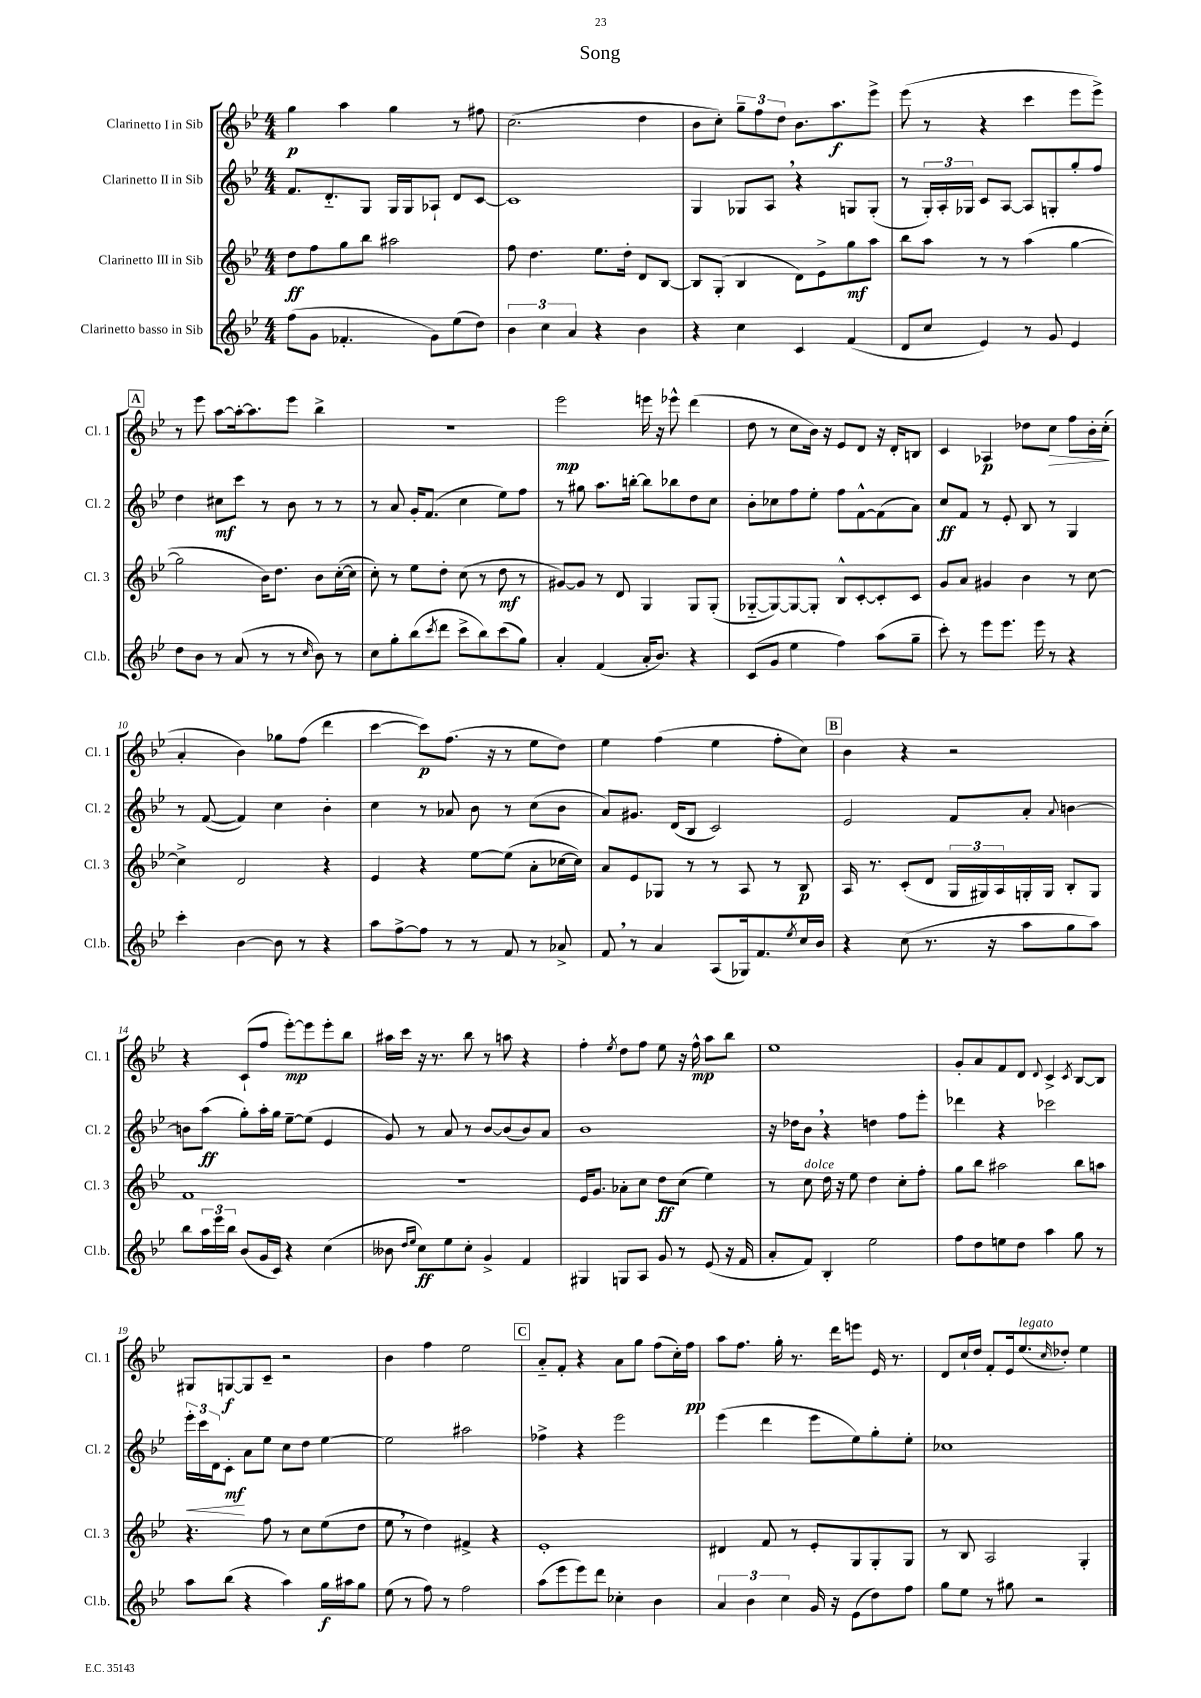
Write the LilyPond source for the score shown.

\header { title = "Song" }
<<
\new StaffGroup <<
\new Staff = "s0" \with { instrumentName = "Clarinetto I in Sib" shortInstrumentName = "Cl. 1" } {
    \clef treble \key bes \major \numericTimeSignature \time 4/4
    g''4\p a''4 g''4 r8 fis''8 |
    c''2.( d''4 |
    bes'8 c''8-.) \tuplet 3/2 { g''8-- f''8 d''8 } bes'8. a''8.\f ees'''8-> |
    ees'''8( r8 r4 c'''4 ees'''8 ees'''8->) |
    \mark \markup { \box "A" } r8 ees'''8 a''8~ a''16~-. a''8. ees'''8 bes''4-> |
    r1 |
    ees'''2\mp e'''16 r16 ees'''8-^ d'''4( |
    d''8 r8 c''8 bes'16) r16 ees'8 d'8 r16 d'16-. b8 |
    c'4 aes4\p des''8 c''8\> f''8 bes'16-. c''16-.\!( |
    a'4-. bes'4) ges''8 f''8( d'''4 |
    c'''4~ c'''8\p) f''8.( r16 r8 ees''8 d''8) |
    ees''4 f''4( ees''4 f''8-. c''8) |
    \mark \markup { \box "B" } bes'4 r4 r2 |
    r4 c'8-!( f''8 ees'''8~-.\mp) ees'''8 ees'''8-. bes''8 |
    ais''16 c'''16 r16 r8. bes''8 r8 a''8 r4 |
    f''4-. \acciaccatura { ees''8 } d''8 f''8 ees''8 r16 f''16-^\mp a''8 bes''8 |
    ees''1 |
    g'8-. a'8 f'8 d'8 \appoggiatura { d'8 } c'4-> \acciaccatura { c'8 } bes8~ bes8 |
    gis8 g8~\f g8 c'8-- r2 |
    bes'4 f''4 ees''2 |
    \mark \markup { \box "C" } a'8-_ f'8-. r4 a'8 g''8 f''8( c''16-.) f''16\pp |
    a''8 f''8. g''16-. r8. d'''16 e'''8 ees'16 r8. |
    d'8 c''16-! d''16 f'8-. ees'16 ees''8.^\markup { \italic "legato" }( \grace { c''16 } des''8-.) ees''4 \bar "|." |
}
\new Staff = "s1" \with { instrumentName = "Clarinetto II in Sib" shortInstrumentName = "Cl. 2" } {
    \clef treble \key bes \major \numericTimeSignature \time 4/4
    f'8. d'8.-_ g8 g16 g16 aes8-! d'8 c'8~ |
    c'1 |
    g4 ges8 a8 \breathe r4 g8 g8-.( |
    r8 \tuplet 3/2 { g16-.) a16-. ges16 } c'8 a8~ a8 g8-. g''8-. f''8 |
    \mark \markup { \box "A" } d''4 cis''8\mf c'''8 r8 bes'8 r8 r8 |
    r8 a'8 g'16-. f'8.( c''4 ees''8) f''8 |
    r8 gis''8 a''8. b''16~-. b''8 bes''8 d''8 c''8 |
    bes'8-. ces''8 f''8 ees''8-. f''8 f'8~-^ f'8( a'8) |
    c''8\ff f'8 r8 ees'8-. bes8 r8 g4 |
    r8 f'8~( f'4) c''4 bes'4-. |
    c''4 r8 aes'8 bes'8 r8 c''8( bes'8 |
    a'8) gis'8. d'16( bes8 c'2) |
    \mark \markup { \box "B" } ees'2 f'8 a'8-. \appoggiatura { a'8 } b'4~ |
    b'8 a''8\ff( g''8-.) a''16-. g''16 ees''8~-- ees''8( ees'4 |
    g'8) r8 a'8 r8 bes'8~ bes'8( bes'8) a'8 |
    bes'1 |
    r16 des''16 bes'8 \breathe r4 d''4 f''8 ees'''8-. |
    des'''4 r4 ces'''2 |
    \tuplet 3/2 { ees'''16-.\< c'''16 d'16 } c'8-.\mf\! a'8 ees''8 c''8 d''8 ees''4~ |
    ees''2 ais''2 |
    \mark \markup { \box "C" } fes''4-> r4 ees'''2 |
    ees'''4( d'''4 ees'''8 ees''8) g''8-. ees''8-. |
    ces''1 \bar "|." |
}
\new Staff = "s2" \with { instrumentName = "Clarinetto III in Sib" shortInstrumentName = "Cl. 3" } {
    \clef treble \key bes \major \numericTimeSignature \time 4/4
    d''8\ff f''8 g''8 bes''8 ais''2 |
    f''8 d''4. ees''8. d''16-. d'8 bes8~ |
    bes8 g8-.( bes4 d'8) ees'8-> g''8\mf a''8 |
    bes''8 a''8 r8 r8 a''4( g''4~ |
    \mark \markup { \box "A" } g''2 bes'16) d''8. bes'8 c''16~-.( c''16 |
    c''8-.) r8 ees''8 d''8-. c''8( r8 d''8\mf r8 |
    gis'8~) gis'8 r8 d'8 g4 g8 g8-.( |
    ges8~-_ ges8~) ges8~ ges8-. bes8-^ c'8~-. c'8-. c'8 |
    g'8 a'8 gis'4 bes'4 r8 c''8~ |
    c''4-> d'2 r4 |
    ees'4 r4 ees''8~ ees''8( a'8-. ces''16~ ces''16) |
    a'8 ees'8 ges8 r8 r8 a8 r8 bes8\p |
    \mark \markup { \box "B" } a16 r8. c'8-.( d'8 \tuplet 3/2 { g16 gis16) a16 } g16-. g16 bes8-. g8 |
    f'1 |
    R1 |
    ees'16 g'8. aes'8-. c''8 d''8\ff c''8( ees''4) |
    r8 c''8^\markup { \italic "dolce" } d''16 r16 ees''8 d''4 c''8-. f''8-. |
    g''8 bes''8 ais''2 bes''8 a''8 |
    r4. f''8 r8 c''8 ees''8( d''8 |
    ees''8 \breathe r8 d''4) fis'4-> r4 |
    \mark \markup { \box "C" } ees'1-. |
    dis'4 f'8 r8 ees'8-. g8 g8-. g8 |
    r8 bes8 a2 g4-. \bar "|." |
}
\new Staff = "s3" \with { instrumentName = "Clarinetto basso in Sib" shortInstrumentName = "Cl.b." } {
    \clef treble \key bes \major \numericTimeSignature \time 4/4
    f''8( g'8 fes'4.-. g'8) ees''8( d''8) |
    \tuplet 3/2 { bes'4 c''4 a'4 } r4 bes'4 |
    r4 c''4 c'4 f'4( |
    d'8 c''8 ees'4) r8 g'8 ees'4 |
    \mark \markup { \box "A" } d''8 bes'8 r8 a'8( r8 r8 \grace { c''16 } bes'8) r8 |
    c''8 g''8-. bes''8( \acciaccatura { c'''8 } d'''8 c'''8-> bes''8) c'''8( g''8) |
    a'4-. f'4( a'16-. bes'8.) r4 |
    c'8( g'8 ees''4 f''4) a''8( g''8-- |
    c'''8-.) r8 ees'''8 ees'''8. ees'''16 r8 r4 |
    c'''4-. bes'4~ bes'8 r8 r4 |
    a''8 f''8~-> f''8 r8 r8 f'8 r8 aes'8-> |
    f'8 \breathe r8 a'4 a8( ges16) f'8. \acciaccatura { ees''8 } c''16 bes'16 |
    \mark \markup { \box "B" } r4 c''8( r8. r16 a''8 g''8 a''8) |
    bes''8 \tuplet 3/2 { a''16 ees'''16 bes''16 } bes'8( g'16 c'16) r4 c''4( |
    beses'8 \grace { d''16 ees''16 } c''8\ff) ees''8 c''8-. g'4-> f'4 |
    gis4 g8 a8 g'8 r8 ees'8( r16 f'16 |
    a'8-. f'8) bes4-. ees''2 |
    f''8 d''8 e''8 d''8 a''4 g''8 r8 |
    a''8 bes''8( r4 a''4) g''16\f ais''16 g''8 |
    ees''8( r8 f''8) r8 f''2 |
    \mark \markup { \box "C" } a''8( ees'''8 ees'''8) d'''8 ces''4-. bes'4 |
    \tuplet 3/2 { a'4 bes'4 c''4 } g'16 r16 ees'8( d''8) f''8 |
    g''8 ees''8 r8 gis''8 r2 \bar "|." |
}
>>
>>
